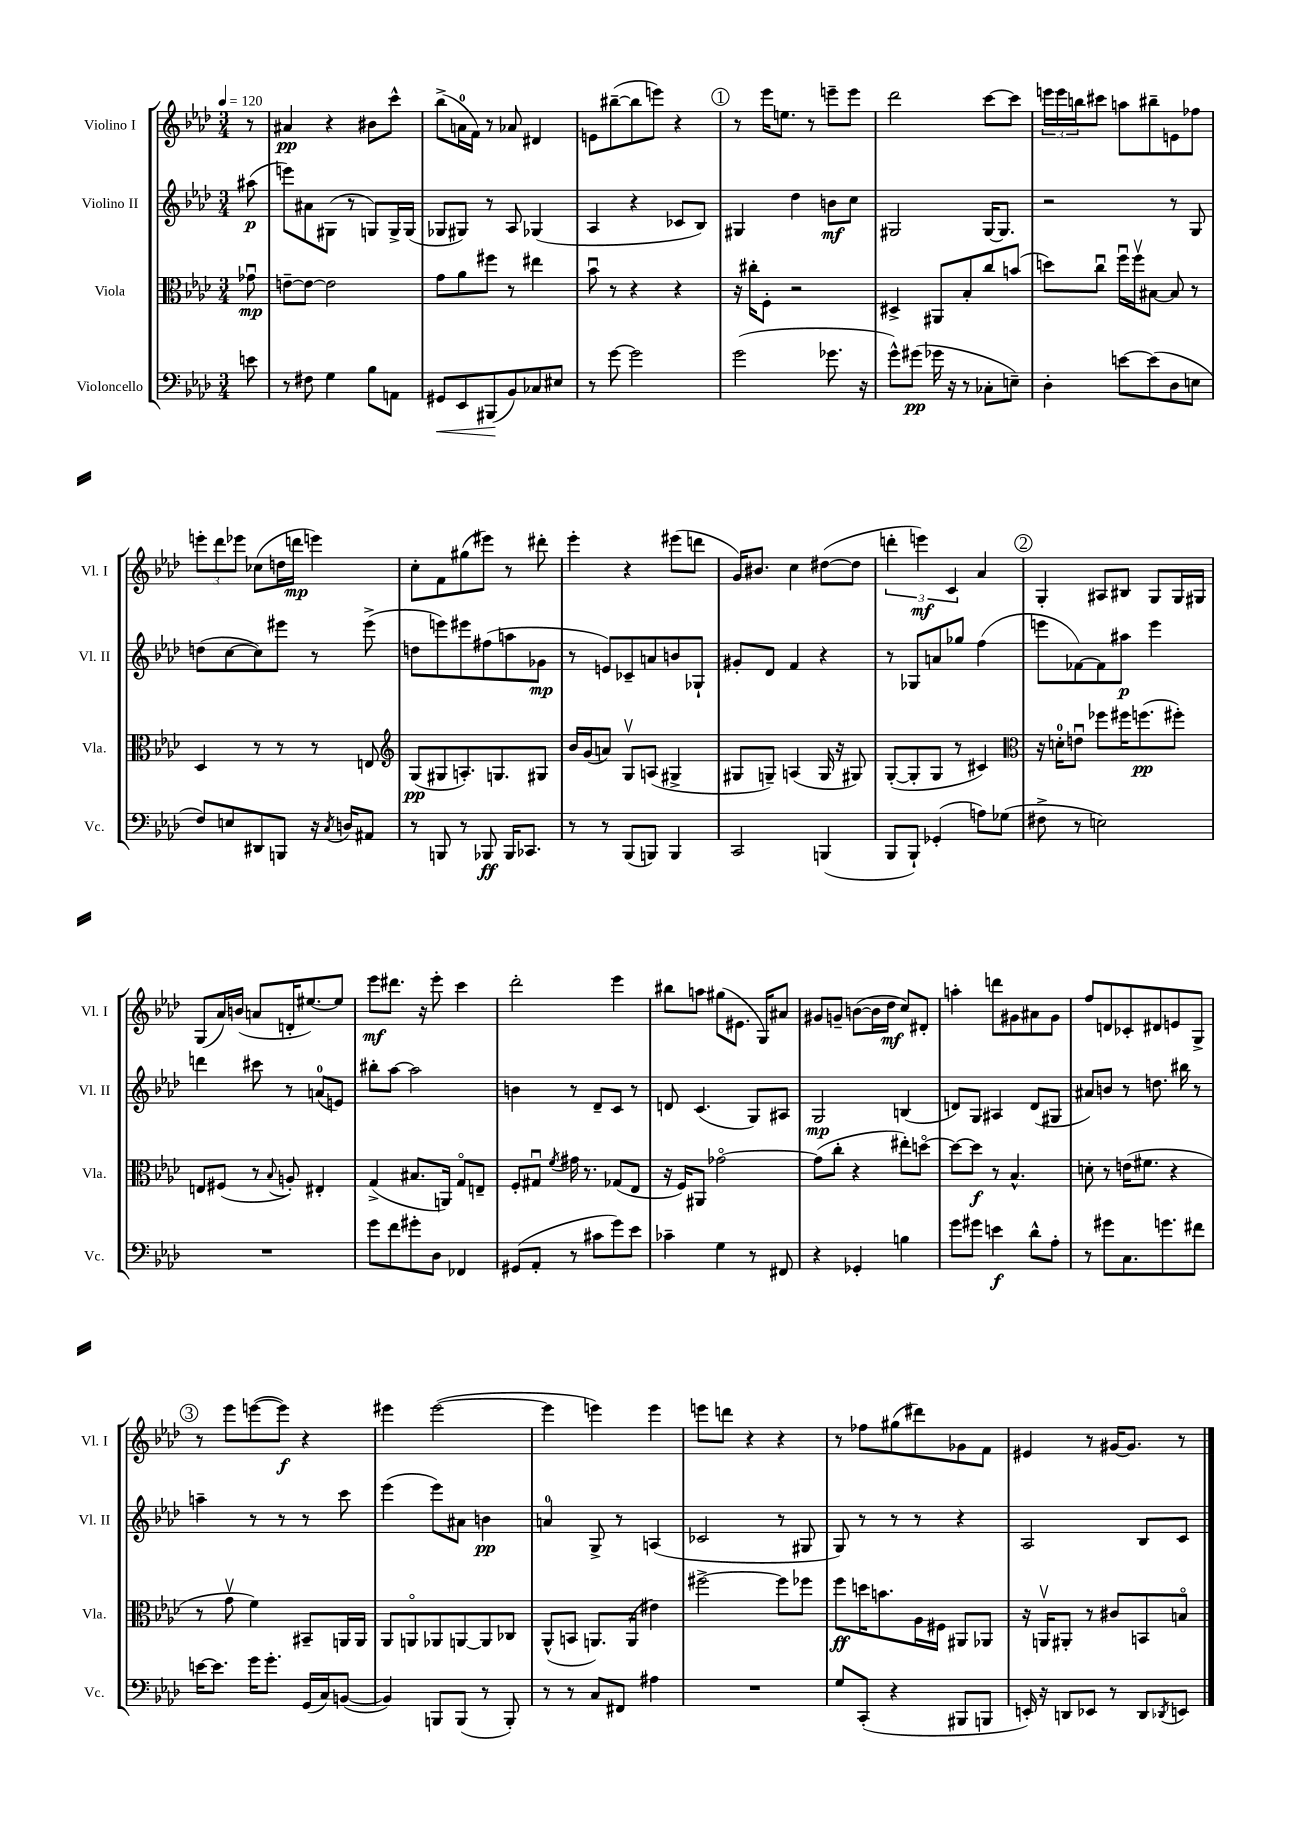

**kern	**kern	**kern	**kern
*staff4	*staff3	*staff2	*staff1
*clefF4	*clefC3	*clefG2	*clefG2
*k[b-e-a-d-]	*k[b-e-a-d-]	*k[b-e-a-d-]	*k[b-e-a-d-]
*M3/4	*M3/4	*M3/4	*M3/4
*MM120	*MM120	*MM120	*MM120
8e	8g-u	(8aa#	8r
=	=	=	=
8r	[8e~	8eee)	4a#
8F#	8e_	8a#	.
4G	2e]	(8G#	4r
.	.	8r	.
8B-	.	8G)	8b#
8AA	.	16G^	8ccc^^
.	.	(16G	.
=	=	=	=
8GG#	8g	8G-	(8bb-^
8EE-	8a-	8G#)	16a
.	.	.	16f)
(8BBB#	8ff#	8r	8r
8BB-)	8r	8A-	8a-
8C-	4ee#	(4G-	4d#
8E#	.	.	.
=	=	=	=
8r	8b-u	4A-	8e
[8g	8r	.	([8bb#~
2g]	4r	4r	8bb#]
.	.	.	8eee)
.	4r	8c-	4r
.	.	8B-)	.
=	=	=	=
(2g	16r	4G#	8r
.	16cc#'	.	.
.	8F'	.	16eee-
.	.	.	8.ee
.	2r	4dd-	.
.	.	.	8r
8.g-	.	8b	8eee~
.	.	8cc	8eee
16r	.	.	.
=	=	=	=
8g^^)	4D#^	2G#	2ddd-
(8g#	.	.	.
16g-	8AA#	.	.
16r	.	.	.
8r	8B-'	.	.
8C-'	8cc	[16G#	[8ccc
.	.	8.G#]	.
8E~)	(8b	.	8ccc]
=	=	=	=
4D-'	8dd)	2r	24eee
.	.	.	24eee
.	.	.	24bb
.	8ccu	.	8ccc#
[8e	16ffu	.	8aa
.	16ffv	.	.
(8e]	[8B#	.	8bb#~
8D-	8B#]	8r	8e
8E	8r	8G	8ff-
=	=	=	=
8F)	4D-	(8dd	12eee'
.	.	.	12ddd-
8E	.	[8cc	.
.	.	.	12eee-
8DD#	8r	8cc])	(8cc-
8BBB	8r	8eee#	16dd
.	.	.	16ddd
16r	8r	8r	4eee)
8qC	.	.	.
16D	.	.	.
8AA#	8E	(8eee#^	.
=	=	=	=
*	*clefG2	*	*
8r	(8G	8dd	8cc'
8BBB	8G#	8eee)	8f
8r	8.A')	8eee#	(8gg#
8BBB-	.	(8ff#	8eee#)
.	8.G	.	.
16BBB-	.	8aa	8r
8.CC-	.	.	.
.	8G#	8g-	8ddd#'
=	=	=	=
8r	16b-	8r	4eee-'
.	(16g	.	.
8r	8a)	8e)	.
(8BBB-	8Gv	8c-~	4r
8BBB)	(8A	8a	.
4BBB	4G#^	8b	(8eee#
.	.	8G-`	8ddd
=	=	=	=
2CC	8G#	8g#'	16g)
.	.	.	8.b#
.	8G~)	8d-	.
.	(4A	4f	4cc
(4BBB	16G	4r	([8dd#
.	16r	.	.
.	8G#)	.	8dd#]
=	=	=	=
8BBB-	([8G'	8r	6ddd'
8BBB-`)	8G']	8G-	.
.	.	.	6eee)
(4GG-'	8G	8a	.
.	.	.	6c
.	8r	8gg-	.
8A)	4c#)	(4ff	4a-
(8G-	.	.	.
=	=	=	=
*	*clefC3	*	*
8F#^	16r	8eee	4G'
.	16d'	.	.
8r	8eu	[8f-)	.
2E)	8ff-	8f-]	8A#
.	16ff#	8aa#	8B#
.	(8.ff	.	.
.	.	4eee	8G
.	8ff#')	.	16G
.	.	.	16G#
=	=	=	=
2.r	8E	4ddd	(8G
.	(8F#	.	16a-)
.	.	.	(16b
.	8r	8ccc#	8a
.	8qqB-	.	.
.	8A')	8r	16d'
.	.	.	[8.ee#)
.	4E#'	(8a	.
.	.	8e)	8ee#]
=	=	=	=
8g	(4G^	8bb#'	8eee-
8f	.	[8aa-	8.ddd#
8g#'	8.B#	2aa-]	.
.	.	.	16r
8D-	.	.	8eee-'
.	16AA)	.	.
4FF-	8Go	.	4ccc
.	8E~	.	.
=	=	=	=
(8GG#	8F'	4b	2ddd-'
8AA-'	8G#u	.	.
.	8qf	.	.
8r	16g#	8r	.
.	8.r	.	.
8c#	.	8d-~	.
8g)	(8G-	8c	4eee-
8e-	8E-	8r	.
=	=	=	=
4c-~	16r	8d	8bb#
.	16F)	.	.
.	8AA#	(4.c	8aa
4G	[2g-o	.	(8gg#
.	.	.	8.e#
8r	.	8G)	.
.	.	.	16G)
8FF#	.	8A#	8a#
=	=	=	=
4r	(8g-]	2G	8g#
.	8cc'	.	8g~
4GG-'	4r	.	([8b
.	.	.	16b]
.	.	.	16dd-
4B	8ee#')	(4B	8cc)
.	[8ddo	.	8d#'
=	=	=	=
8g	8dd_	8d)	4aa'
8g#	8dd]	8G	.
4e	8r	4A#	8ddd
.	4.B-^^	.	8g#
8d-^^	.	(8d	8a#
8A-'	.	8G#	8g#
=	=	=	=
8r	8d'	8a#)	8ff
8g#	8r	8b	8d
8.C	(16e	8r	8c-'
.	8.f#	.	.
.	.	8.dd	8d#
8.g	.	.	.
.	4r	.	8e
.	.	16bb#	.
8f#	.	8r	8G^
=	=	=	=
[16e	8r	4aa~	8r
8.e]	.	.	.
.	8gv	.	8eee-
16g	4f)	8r	([8eee
8.g'	.	.	.
.	.	8r	8eee])
(16GG	8BB#~	8r	4r
16C)	.	.	.
([8BB	16AA	8ccc	.
.	16AA	.	.
=	=	=	=
4BB])	8AA-	(4eee-	4eee#
.	8AAo	.	.
8BBB	8AA-	8eee-)	([2eee#
(8BBB	[8AA	8a#	.
8r	8AA]	4b	.
8BBB')	8C-	.	.
=	=	=	=
8r	(8AA-^^	4a	4eee#]
8r	8BB	.	.
8C	8.AA)	8G^	4eee)
8FF#	.	8r	.
.	(16AA	.	.
4A#	4e#)	(4A	4eee
=	=	=	=
2.r	[2ff#^	2c-	8eee
.	.	.	8ddd
.	.	.	4r
.	8ff#]	8r	4r
.	8ff-	8G#	.
=	=	=	=
8G	8ff	8G)	8r
(8CC'	16dd	8r	8ff-
.	8.b	.	.
4r	.	8r	(8gg#
.	16A-	8r	8ddd#)
.	16F#	.	.
8BBB#	8AA#	4r	8g-
8BBB	8AA-	.	8f
=	=	=	=
16EE')	16r	2A-	4e#
16r	16AAv	.	.
8DD	8AA#'	.	.
8EE-	8r	.	8r
8r	8c#	.	[16g#
.	.	.	8.g#]
8DD	8BB	8B-	.
8qDD-	.	.	.
8EE	8Bo	8c	8r
==	==	==	==
*-	*-	*-	*-
